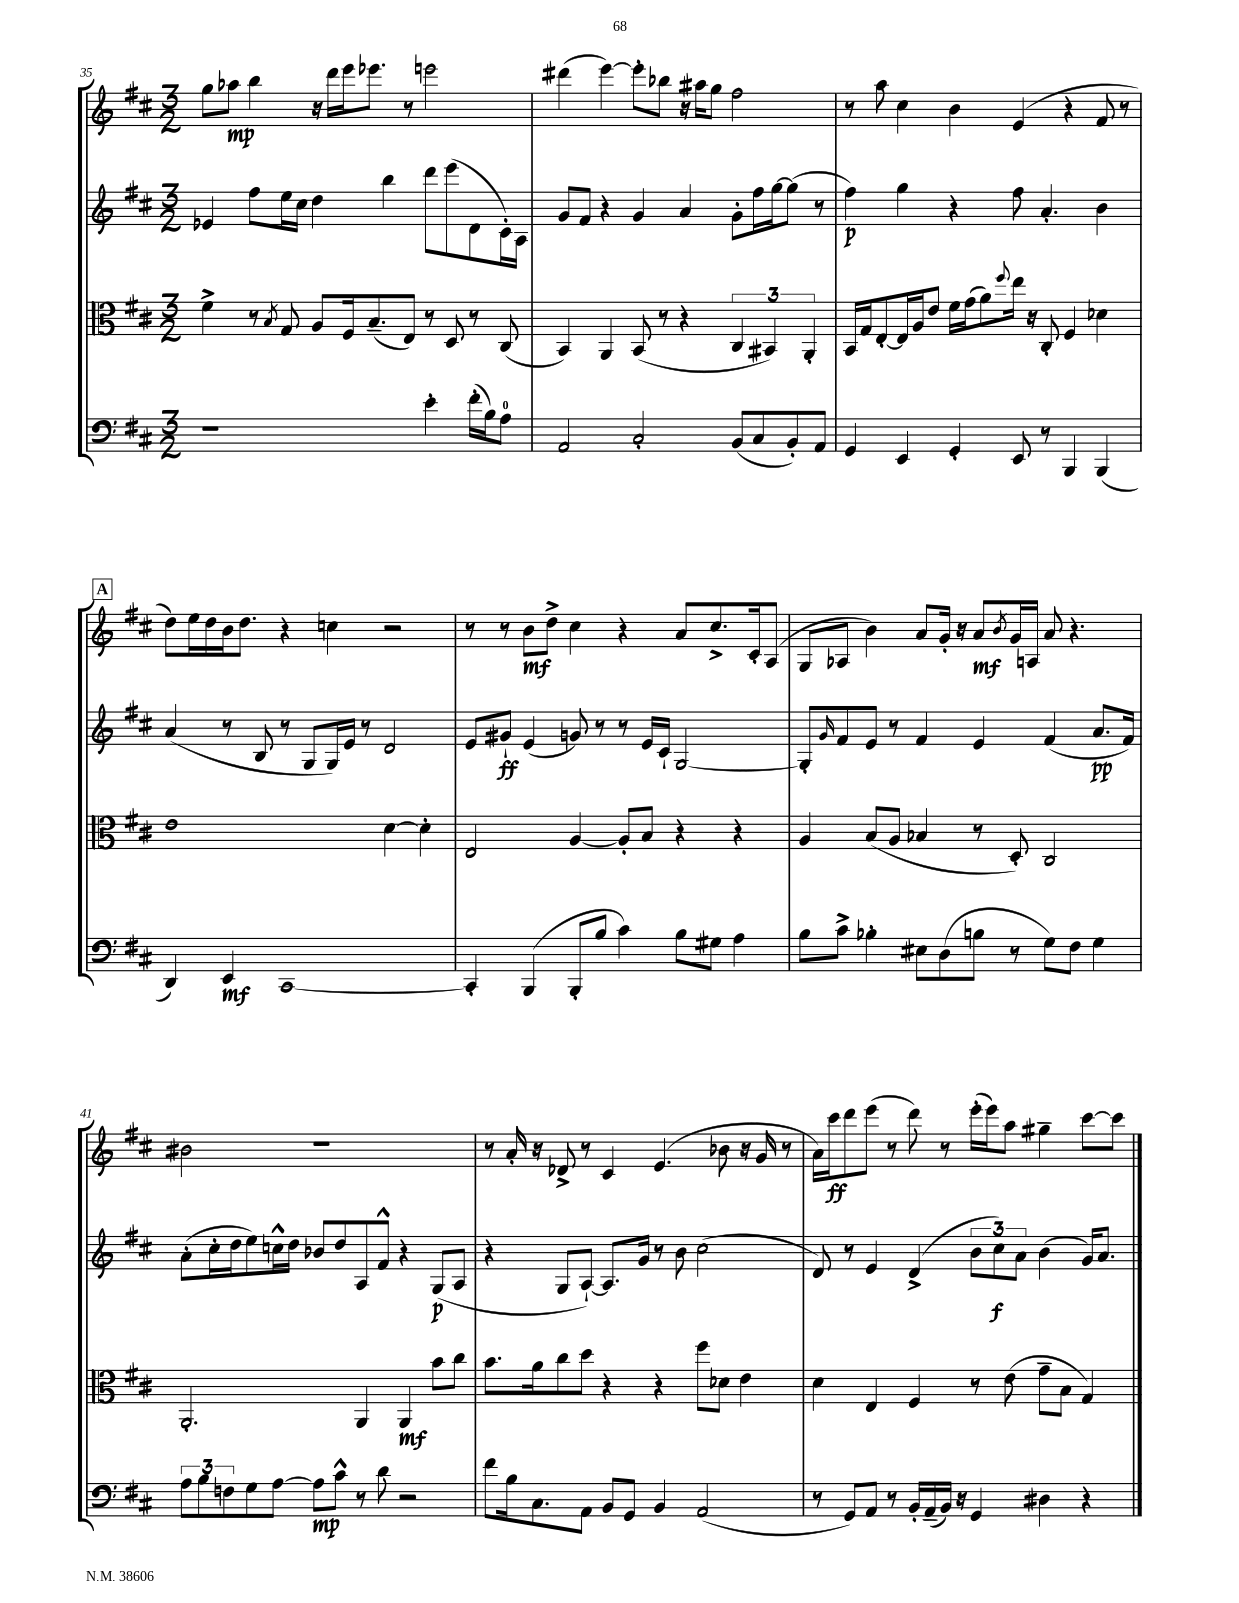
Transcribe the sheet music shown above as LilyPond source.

<<
\new StaffGroup <<
\new Staff = "s0" {
    \clef treble \key d \major \numericTimeSignature \time 3/2
    g''8 aes''8\mp b''4 r16 d'''16 e'''16 ees'''8. r8 e'''2 |
    dis'''4( e'''4~) e'''8-. bes''8 r16 ais''16 g''8 fis''2 |
    r8 a''8 cis''4 b'4 e'4( r4 fis'8 r8 |
    \mark \markup { \box "A" } d''8) e''16 d''16 b'16 d''8. r4 c''4 r2 |
    r8 r8 b'8\mf d''8-> cis''4 r4 a'8 cis''8.-> cis'16-. a8( |
    g8 aes8 b'4) a'8 g'16-. r16 a'8\mf \acciaccatura { b'8 } g'16 a16 a'8 r4. |
    bis'2 r1 |
    r8 a'16-. r16 des'8-> r8 cis'4 e'4.( bes'8 r16 g'16 r8 |
    a'16) cis'''16\ff d'''8 e'''8( r8 d'''8) r8 e'''16-.( e'''16) a''8 gis''4-- cis'''8~ cis'''8 \bar "|." |
}
\new Staff = "s1" {
    \clef treble \key d \major \numericTimeSignature \time 3/2
    ees'4 fis''8 e''16 cis''16 d''4 b''4 d'''8 e'''8( d'8 cis'16-.) a16 |
    g'8 fis'8 r4 g'4 a'4 g'8-. fis''16 g''16~ g''8( r8 |
    fis''4\p) g''4 r4 fis''8 a'4.-. b'4 |
    \mark \markup { \box "A" } a'4( r8 b8 r8 g8 g16) e'16 r8 d'2 |
    e'8 gis'8-!\ff e'4( g'8) r8 r8 e'16 cis'16-! g2~ |
    g8-. \grace { g'16 } fis'8 e'8 r8 fis'4 e'4 fis'4( a'8.\pp fis'16) |
    a'8-.( cis''16-. d''16 e''8) c''16-^ d''16 bes'8 d''8 a8 fis'8-^ r4 g8\p( a8 |
    r4 g8 a8~-!) a8. g'16 r8 b'8 cis''2( |
    d'8) r8 e'4 d'4->( \tuplet 3/2 { b'8 cis''8\f) a'8 } b'4( g'16) a'8. \bar "|." |
}
\new Staff = "s2" {
    \clef alto \key d \major \numericTimeSignature \time 3/2
    fis'4-> r8 \acciaccatura { b8 } g8 a8 fis16 b8.--( e8) r8 d8 r8 cis8( |
    b,4) a,4 b,8( r8 r4 \tuplet 3/2 { cis4 bis,4) a,4-. } |
    b,16 g16 e8~-. e16 a16 e'8 fis'16 g'16( a'8) \appoggiatura { fis''8 } e''16 r16 cis8-. fis4 des'4 |
    \mark \markup { \box "A" } e'1 d'4~ d'4-. |
    e2 a4~ a8-. b8 r4 r4 |
    a4 b8( a8 bes4 r8 d8-.) cis2 |
    a,2.-. a,4 a,4\mf b'8 cis''8 |
    b'8. a'16 cis''8 d''8 r4 r4 fis''8 des'8 e'4 |
    d'4 e4 fis4 r8 e'8( g'8-- b8 g4) \bar "|." |
}
\new Staff = "s3" {
    \clef bass \key d \major \numericTimeSignature \time 3/2
    r1 e'4-. fis'16-.( b16) a8-0 |
    a,2 cis2-. b,8( cis8 b,8-.) a,8 |
    g,4 e,4 g,4-. e,8 r8 b,,4 b,,4( |
    \mark \markup { \box "A" } d,4) e,4\mf cis,1~ |
    cis,4-. b,,4( b,,8-. b8 cis'4) b8 gis8 a4 |
    b8 cis'8-> bes4-. eis8 d8( b8 r8 g8) fis8 g4 |
    \tuplet 3/2 { a8 b8 f8 } g8 a8~ a8\mp cis'8-^ r8 d'8 r2 |
    fis'8 b16 cis8. a,8 b,8 g,8 b,4 a,2( |
    r8 g,8) a,8 r8 b,16-. a,16--( b,16) r16 g,4 dis4 r4 \bar "|." |
}
>>
>>
\layout { \context { \Score currentBarNumber = #35 } }
